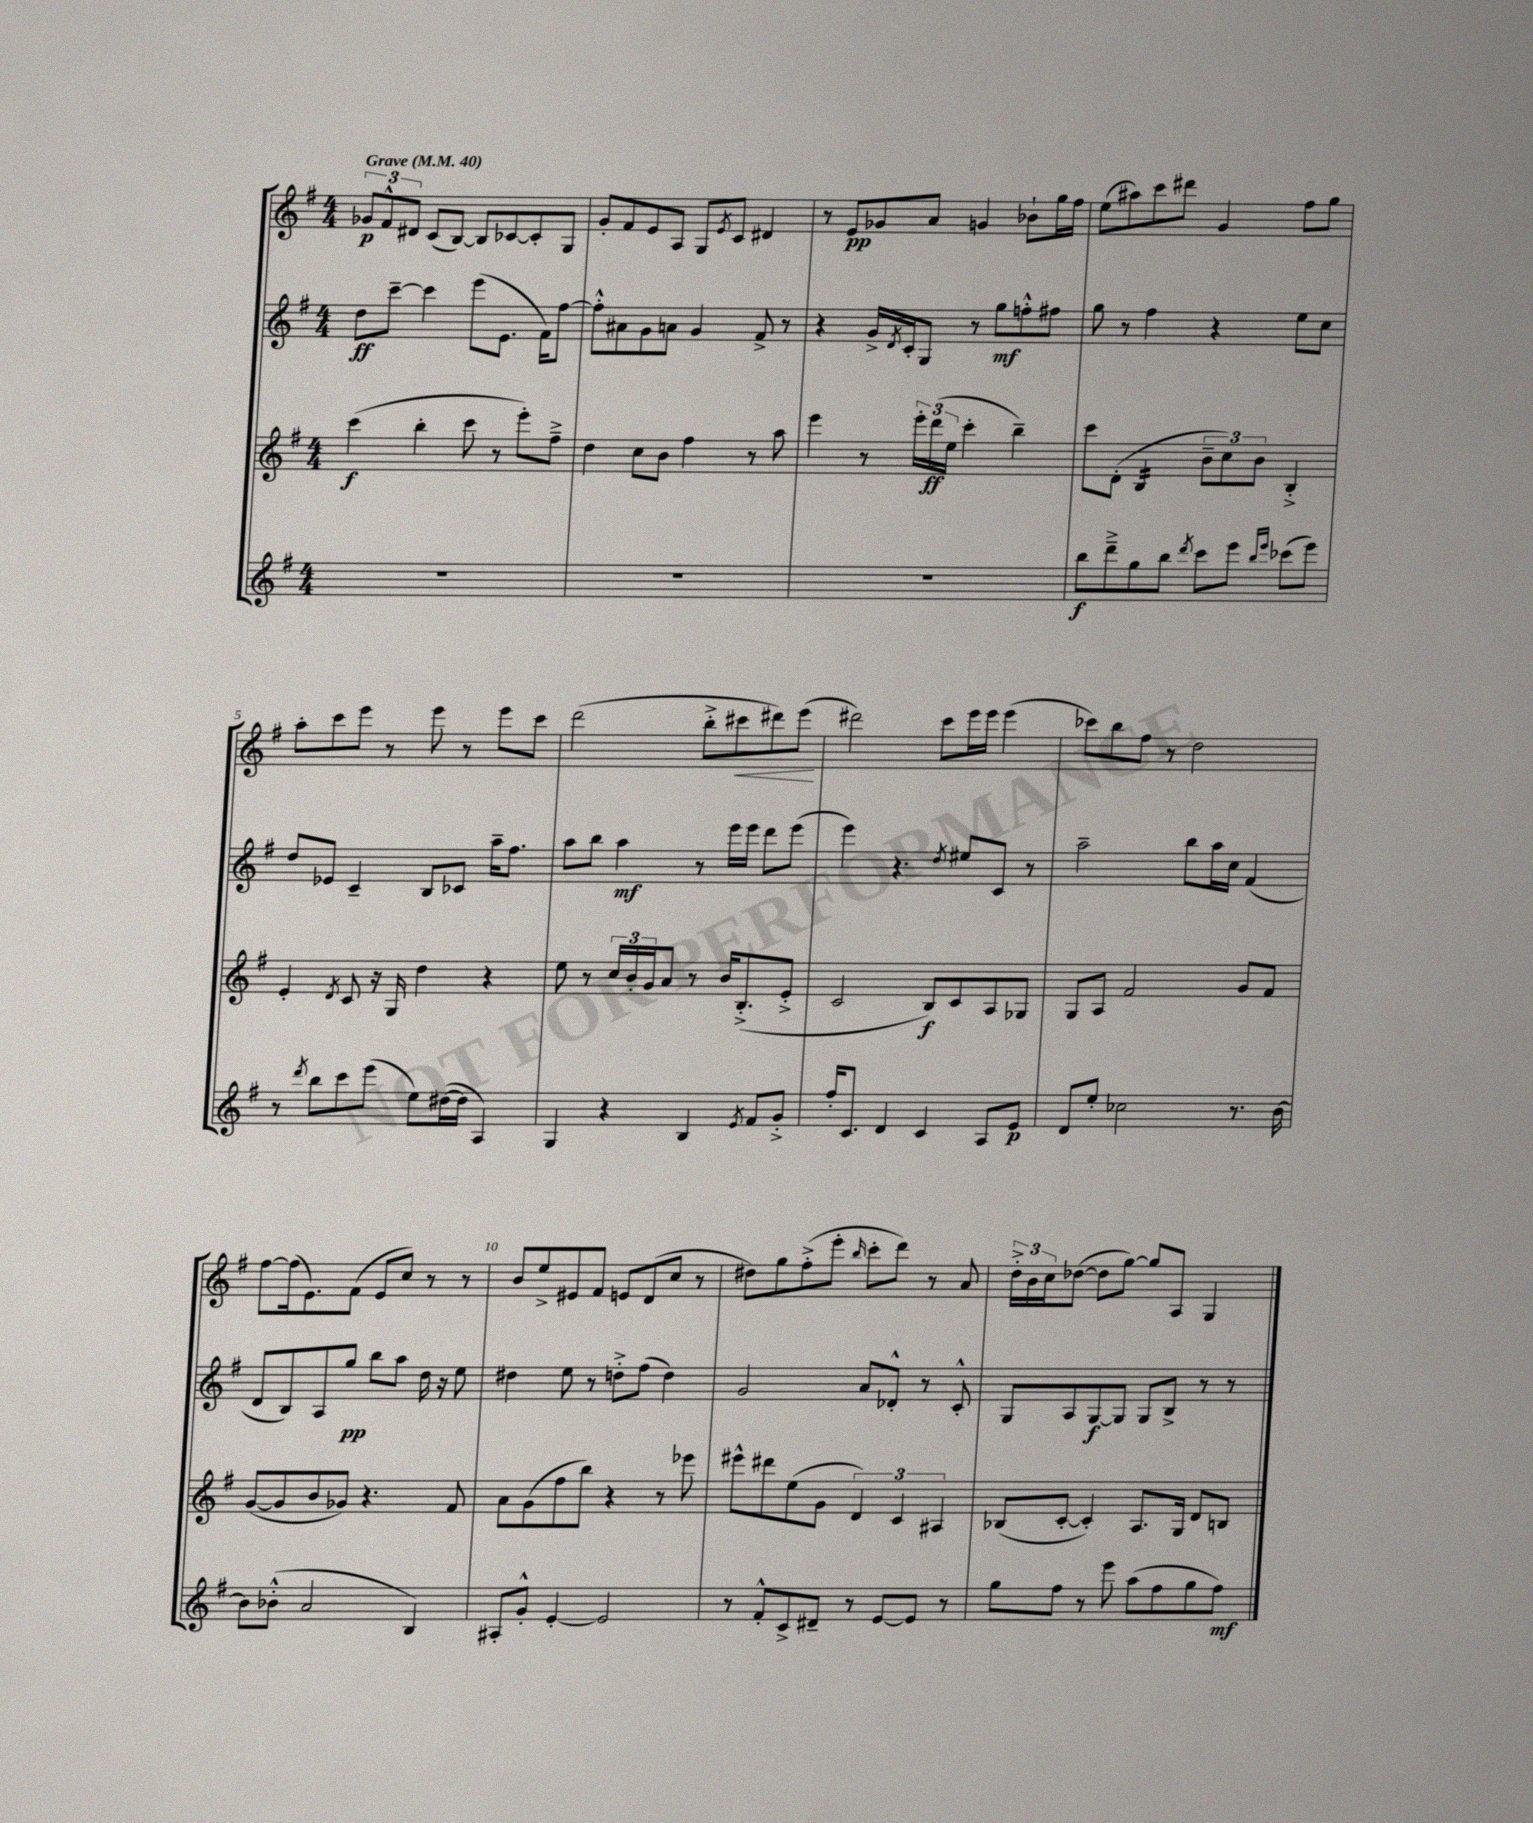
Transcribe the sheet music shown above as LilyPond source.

<<
\new StaffGroup <<
\new Staff = "s0" {
    \clef treble \key g \major \numericTimeSignature \time 4/4 \tempo "Grave" 4 = 40
    \tuplet 3/2 { ges'8\p fis'8-^ dis'8 } c'8( b8~) b8 ces'8~ ces'8-. g8 |
    g'8-. fis'8 e'8 a8 g8 \acciaccatura { e'8 } c'8 dis'4 |
    r8 e'8\pp ges'8 a'8 g'4 bes'8-! g''16 fis''16 |
    e''8( ais''8) c'''8 dis'''8 g'4 fis''8 g''8 |
    a''8-. c'''8 e'''8 r8 e'''8 r8 e'''8 c'''8 |
    d'''2( b''8-.-> cis'''8\< dis'''8) e'''8\!( |
    dis'''2) c'''8 e'''16 e'''16 e'''4( |
    ces'''8) b''8 fis''8 r8 d''2 |
    fis''8~ fis''16( e'8.) fis'8( e'8 c''8) r8 r8 |
    b'8 e''8-> eis'8 fis'8 e'8 d'8( c''8 r8 |
    dis''8) g''8 fis''8-.->( e'''8-. \grace { b''16 } c'''8-. d'''8) r8 a'8 |
    \tuplet 3/2 { d''16-.-> b'16 c''16 } des''8~( des''8 g''8~) g''8 a8 g4 \bar "|." |
}
\new Staff = "s1" {
    \clef treble \key g \major \numericTimeSignature \time 4/4
    d''8\ff c'''8~-- c'''4 e'''8( e'8. fis'16) fis''8~ |
    fis''8-.-^ ais'8 g'8 a'8 g'4 fis'8-> r8 |
    r4 g'16-> \acciaccatura { d'8 } c'16-. g8 r8 g''8\mf f''8-.-^ fis''8 |
    g''8 r8 fis''4 r4 e''8 c''8 |
    d''8 ees'8 c'4-- b8 ces'8 a''16-- fis''8. |
    a''8 b''8 a''4\mf r8 e'''16 e'''16 d'''8 e'''8( |
    e'''4) r4. \acciaccatura { d''8 } eis''8 c'8 r8 |
    a''2-- b''8 a''16 c''16 fis'4( |
    d'8 b8) a8 g''8\pp b''8 a''8 d''16 r16 e''8 |
    dis''4 e''8 r8 d''8-.-> fis''8( d''4) |
    g'2 a'8 des'8-.-^ r8 c'8-.-^ |
    g8 a8 g8~\f g8 g8 b8-> r8 r8 \bar "|." |
}
\new Staff = "s2" {
    \clef treble \key g \major \numericTimeSignature \time 4/4
    c'''4\f( b''4-. c'''8 r8 e'''8-.) fis''8---> |
    d''4 c''8 b'8 fis''4 r8 a''8 |
    e'''4 r8 \tuplet 3/2 { e'''16-. d'''16\ff( e''16 } c'''4-. b''4--) |
    c'''8 d'8-.( b4:16 \tuplet 3/2 { b'8-- c''8) b'8 } b4-.-> |
    e'4-. \acciaccatura { d'8 } c'8 r16 g16 d''4 r4 |
    e''8 r8 \tuplet 3/2 { c''16 b'16-. g'16 } a'8 r8 b'16 b8.-.->( e'8-.-> |
    c'2 b8\f) c'8 a8 ges8 |
    g8 a8 fis'2 g'8 fis'8 |
    g'8~( g'8 b'8 ges'8) r4. fis'8 |
    a'8 g'8( fis''8 b''8) r4 r8 ees'''8 |
    eis'''8-^ dis'''8 e''8( g'8 \tuplet 3/2 { d'4) c'4 ais4 } |
    bes8( c'8~-. c'4-.) a8. g16 d'8 b8 \bar "|." |
}
\new Staff = "s3" {
    \clef treble \key g \major \numericTimeSignature \time 4/4
    r1 |
    R1 |
    R1 |
    b''8\f d'''8---> g''8 b''8 \acciaccatura { d'''8 } c'''8 e'''8 \grace { b''16 e'''16 } ces'''8( e'''8) |
    r8 \acciaccatura { d'''8 } b''8 c'''8 e'''8( e''8) dis''16~( dis''16 a4) |
    g4 r4 b4 \acciaccatura { e'8 } fis'8 g'8-.-> |
    fis''16-. c'8. d'4 c'4 a8 e'8\p |
    d'8 e''8-. ces''2 r8. b'16~ |
    b'8 bes'8-.-^( a'2 b4) |
    ais8-. g'8-.-^ e'4~-. e'2 |
    r8 fis'8-.-^ c'8-> dis'8-- r8 e'8~ e'8 r8 |
    g''8 fis''8 r8 e'''8 a''8( fis''8 g''8 fis''8\mf) \bar "|." |
}
>>
>>
\layout { \context { \Score \override BarNumber.break-visibility = ##(#f #t #t) barNumberVisibility = #(every-nth-bar-number-visible 5) } }
